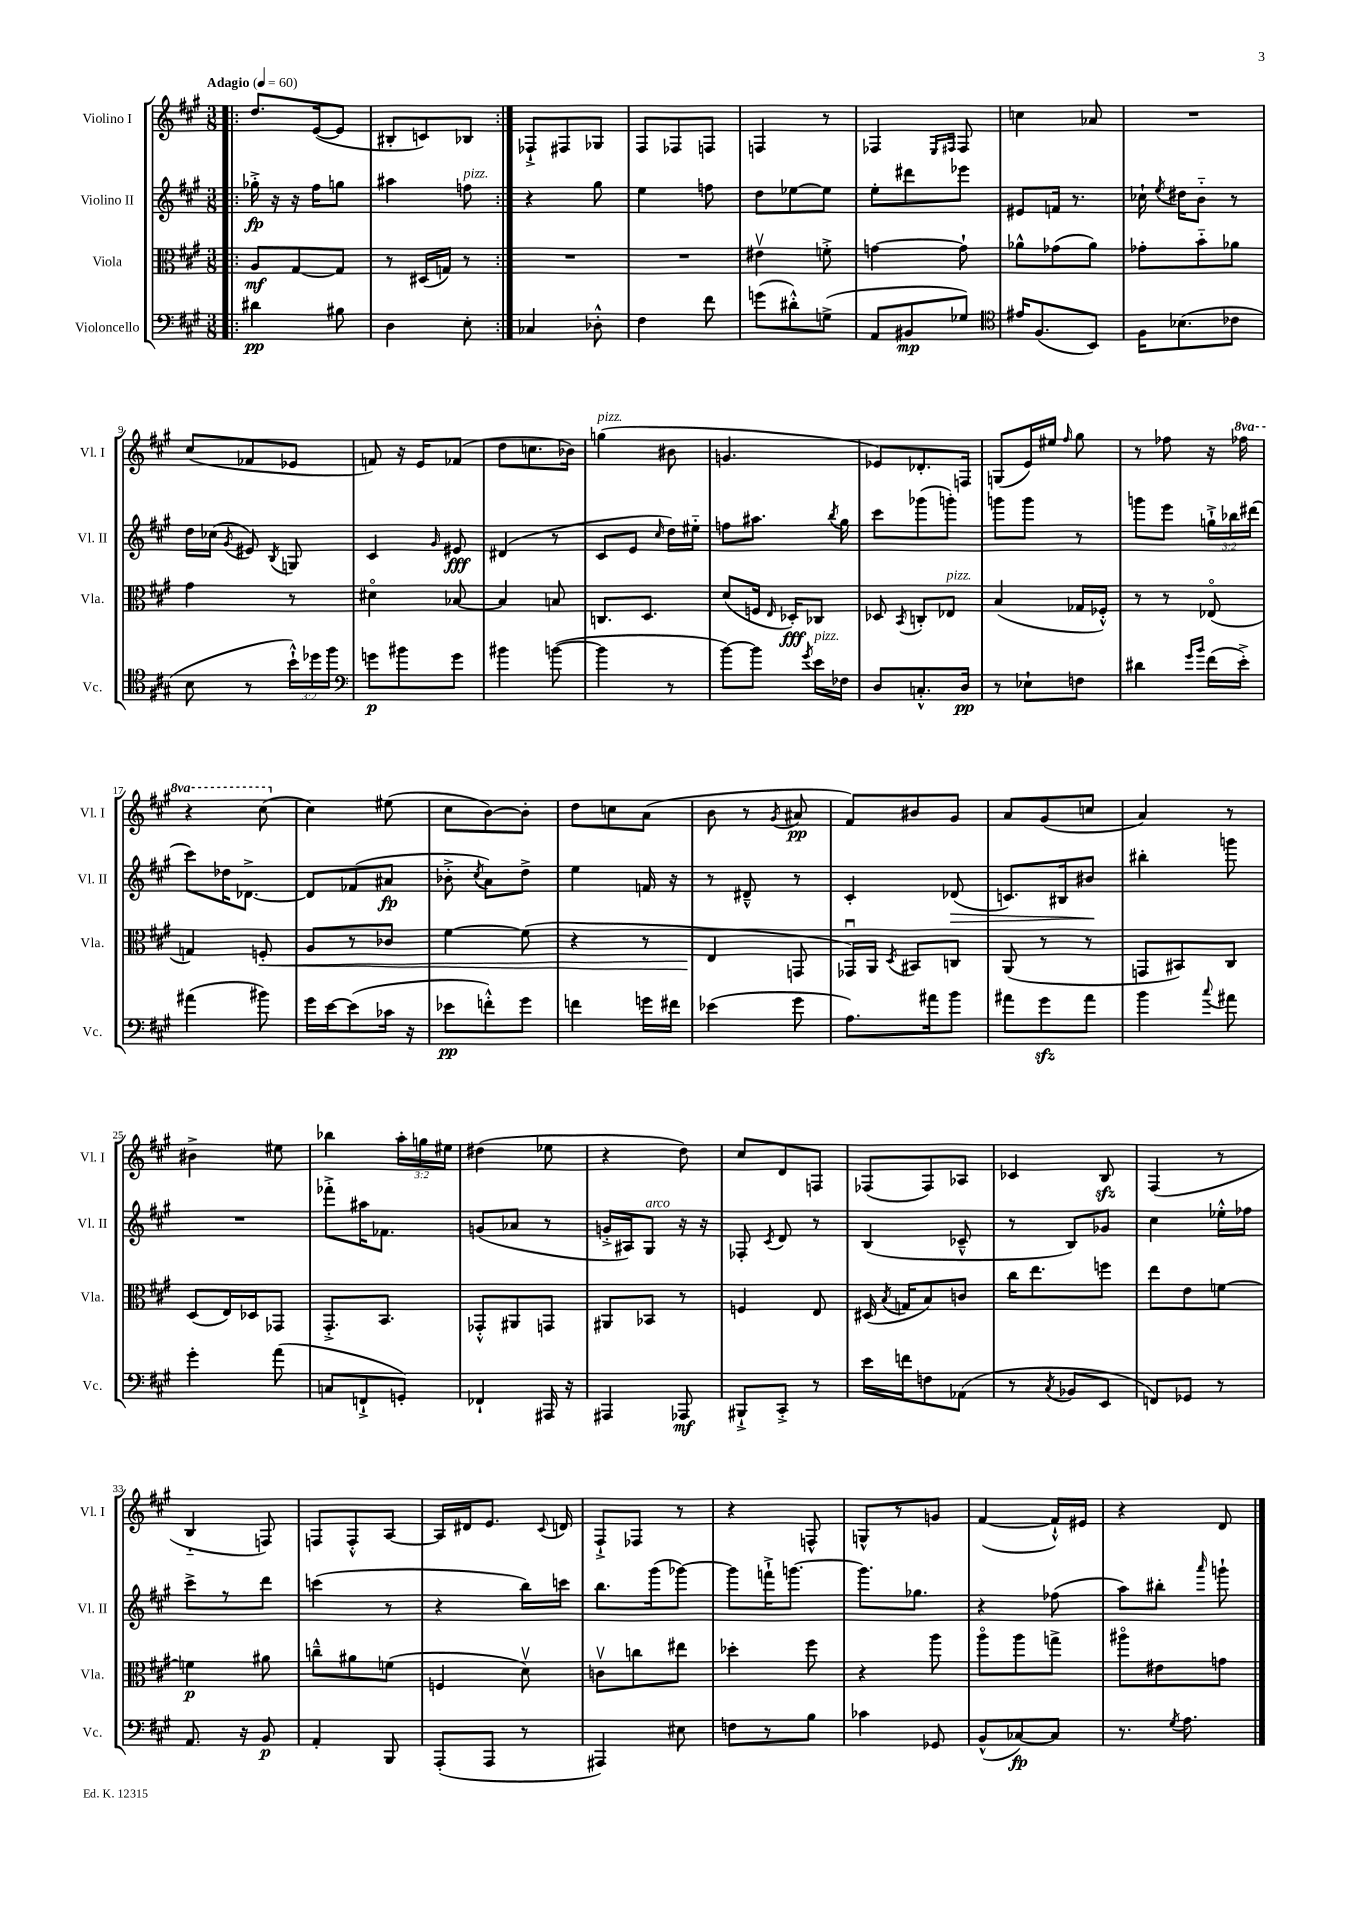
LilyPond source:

<<
\new StaffGroup <<
\new Staff = "s0" \with { instrumentName = "Violino I" shortInstrumentName = "Vl. I" } {
    \clef treble \key a \major \numericTimeSignature \time 3/8 \override Staff.TupletNumber.text = #tuplet-number::calc-fraction-text \set Staff.ottavationMarkups = #ottavation-simple-ordinals \tempo "Adagio" 4 = 60
    \autoBeamOff \repeat volta 2 { \bar ".|:" d''8.[ e'16~( e'8] |
    bis8[-. c'8) bes8] | }
    fes8[-!-> fis8 ges8] |
    fis8[ fes8 f8] |
    f4 r8 |
    fes4 \grace { e16[ fis16] } fis8 |
    c''4 aes'8 |
    R4. |
    cis''8[( fes'8 ees'8] |
    f'8) r16 e'16[ fes'8]( |
    d''8[ c''8. bes'16]) |
    g''4^\markup { \italic "pizz." }( bis'8 |
    g'4. |
    ees'8[) des'8.-. f16] |
    g8[( e'16) eis''16] \grace { fis''16 } gis''8 |
    r8 fes''8 r16 \ottava #1 fes'''16 |
    r4 cis'''8( \ottava #0 |
    cis''4) eis''8( |
    cis''8[ b'8~) b'8]-. |
    d''8[ c''8 a'8]( |
    b'8 r8 \acciaccatura { gis'8 } ais'8\pp |
    fis'8[) bis'8 gis'8] |
    a'8[ gis'8( c''8] |
    a'4) r8 |
    bis'4-> eis''8 |
    bes''4 \tuplet 3/2 { a''16[-. g''16 eis''16] } |
    dis''4( ees''8 |
    r4 d''8) |
    cis''8[ d'8 f8] |
    fes8[( fes8) aes8] |
    ces'4 b8\sfz |
    fis4( r8 |
    b4-_ f8) |
    f8[ f8-.-^ a8]~ |
    a16[ dis'16 e'8.] \appoggiatura { cis'8 } d'16 |
    fis8[-!-> fes8] r8 |
    r4 f8-^ |
    g8[-^ r8 g'8] |
    fis'4~( fis'16[-!-^) eis'16] |
    r4 d'8 \bar "|." |
}
\new Staff = "s1" \with { instrumentName = "Violino II" shortInstrumentName = "Vl. II" } {
    \clef treble \key a \major \numericTimeSignature \time 3/8 \override Staff.TupletNumber.text = #tuplet-number::calc-fraction-text
    \autoBeamOff \repeat volta 2 { \bar ".|:" ges''16-.->\fp r16 r16 fis''16[ g''8] |
    ais''4 f''8^\markup { \italic "pizz." } | }
    r4 gis''8 |
    e''4 f''8 |
    d''8[ ees''8~ ees''8] |
    e''8[-. dis'''8 ees'''8] |
    eis'8[ f'16] r8. |
    ces''16-! \acciaccatura { e''8 } dis''16[ b'8]-_ r8 |
    d''16[ ces''16]( \acciaccatura { gis'8 } eis'8) \acciaccatura { b8 } g8 |
    cis'4 \grace { gis'16 } eis'8\fff |
    dis'4( r8 |
    cis'8[ e'8] \grace { cis''16 } d''16[) eis''16]-_ |
    f''8[ ais''8.] \acciaccatura { b''8 } gis''16 |
    cis'''8[ ges'''8( g'''8]-.) |
    g'''8[ g'''8] r8 |
    g'''8[ e'''8] \tuplet 3/2 { g''16[-!-> bes''16 dis'''16]( } |
    cis'''8[) des''16 des'8.]~-> |
    des'8[ fes'8( ais'8]\fp |
    bes'8-.-> \acciaccatura { cis''8 } a'8[) d''8]-> |
    e''4 f'16 r16 |
    r8 dis'8---^ r8 |
    cis'4-. des'8\>( |
    c'8.[) bis16 bis'8]\! |
    bis''4-. g'''8 |
    R4. |
    fes'''8[-.-> ais''16 fes'8.] |
    g'8[( aes'8] r8 |
    g'16[-.-> ais16) gis8]^\markup { \italic "arco" } r16 r16 |
    fes8-. \acciaccatura { cis'8 } d'8 r8 |
    b4( ces'8---^ |
    r8 b8[) ges'8] |
    cis''4 ees''16[-.-^ fes''16] |
    cis'''8[-> r8 d'''8] |
    c'''4( r8 |
    r4 b''16[) c'''16] |
    b''8.[ gis'''16( ges'''8]~) |
    ges'''8[ f'''16-!-> g'''8.]~ |
    g'''8.[ ges''8.] |
    r4 fes''8( |
    a''8[) bis''8]-. \grace { a'''16 } g'''8-! \bar "|." |
}
\new Staff = "s2" \with { instrumentName = "Viola" shortInstrumentName = "Vla." } {
    \clef alto \key a \major \numericTimeSignature \time 3/8
    \autoBeamOff \repeat volta 2 { \bar ".|:" a8[\mf gis8~ gis8] |
    r8 dis16[( g16]) r8 | }
    R4. |
    R4. |
    eis'4\upbow f'8-.-> |
    g'4~ g'8-! |
    aes'8[-^ ges'8( aes'8]) |
    ges'8[-. b'8-_ aes'8] |
    gis'4 r8 |
    dis'4\flageolet bes8~ |
    bes4 b8 |
    c8.[ d8.] |
    d'8[( f16] \grace { e16 } des16[-.\fff) ces8] |
    des8 \acciaccatura { b,8 } c8[-. ees8]^\markup { \italic "pizz." } |
    b4( ges16[ fes16]-.-^) |
    r8 r8 ees8\flageolet( |
    g4) f8-.\< |
    a8[ r8 ces'8] |
    fis'4~ fis'8( |
    r4 r8 |
    e4\! g,8 |
    ges,16[\downbow) a,16] \acciaccatura { d8 } bis,8[ c8] |
    a,8( r8 r8 |
    g,8[ bis,8) cis8] |
    d8[( e16) des16 ges,8] |
    gis,8.[-.-> b,8.] |
    ges,8[-.-^ ais,8 g,8] |
    ais,8[ bes,8] r8 |
    f4 e8 |
    dis16( \acciaccatura { b8 } g16[ b8) c'8] |
    cis''16[ e''8. f''8] |
    e''8[ e'8 f'8]~ |
    f'4\p ais'8 |
    c''8[---^ ais'8 f'8]( |
    f4 d'8\upbow) |
    c'8[\upbow c''8 eis''8] |
    des''4-. fis''8 |
    r4 a''8 |
    a''8[\flageolet a''8 g''8]-> |
    ais''8[\flageolet eis'8 g'8] \bar "|." |
}
\new Staff = "s3" \with { instrumentName = "Violoncello" shortInstrumentName = "Vc." } {
    \clef bass \key a \major \numericTimeSignature \time 3/8 \override Staff.TupletNumber.text = #tuplet-number::calc-fraction-text
    \autoBeamOff \repeat volta 2 { \bar ".|:" dis'4\pp bis8 |
    d4 e8-. | }
    ces4 des8-.-^ |
    fis4 fis'8 |
    g'8[( dis'8-.-^) g8]->( |
    a,8[ bis,8\mp ges8]) |
    \clef tenor eis'16[ fis8.( b,8]) |
    fis16[ bes8.( ces'8] |
    b8 r8 \tuplet 3/2 { b'16[-!-^) des''16 fis''16] } |
    \clef bass g'8[\p bis'8 g'8] |
    bis'4 b'8~( |
    b'4 r8 |
    b'8[~) b'8] \acciaccatura { gis'8 } e'16[^\markup { \italic "pizz." } fes16] |
    d8[ c8.-.-^ d16]\pp |
    r8 ees8[-! f8] |
    dis'4 \grace { gis'16[ b'16] } fis'16[( e'16]-.->) |
    ais'4( bis'8) |
    gis'16[ e'16~ e'8( ces'16] r16 |
    ees'8[\pp f'8-.-^) gis'8] |
    f'4 g'16[ fis'16] |
    ees'4( gis'8 |
    a8.[) ais'16 b'8] |
    ais'8[ gis'8\sfz ais'8] |
    b'4 \appoggiatura { cis''8 } ais'8 |
    gis'4-. a'8( |
    c8[ f,8-!-> g,8]-.) |
    fes,4-! ais,,16 r16 |
    ais,,4 aes,,8\mf |
    bis,,8[-!-> cis,8]-.-> r8 |
    e'16[ f'16 f8 aes,8]( |
    r8 \acciaccatura { cis8 } bes,8[ e,8] |
    f,8[) ges,8] r8 |
    a,8. r16 b,8\p |
    a,4-. b,,8 |
    a,,8[-.( a,,8] r8 |
    ais,,4) eis8 |
    f8[ r8 b8] |
    ces'4 ges,8 |
    b,8[-^( ces8~\fp) ces8] |
    r8. \acciaccatura { gis8 } a8. \bar "|." |
}
>>
>>
